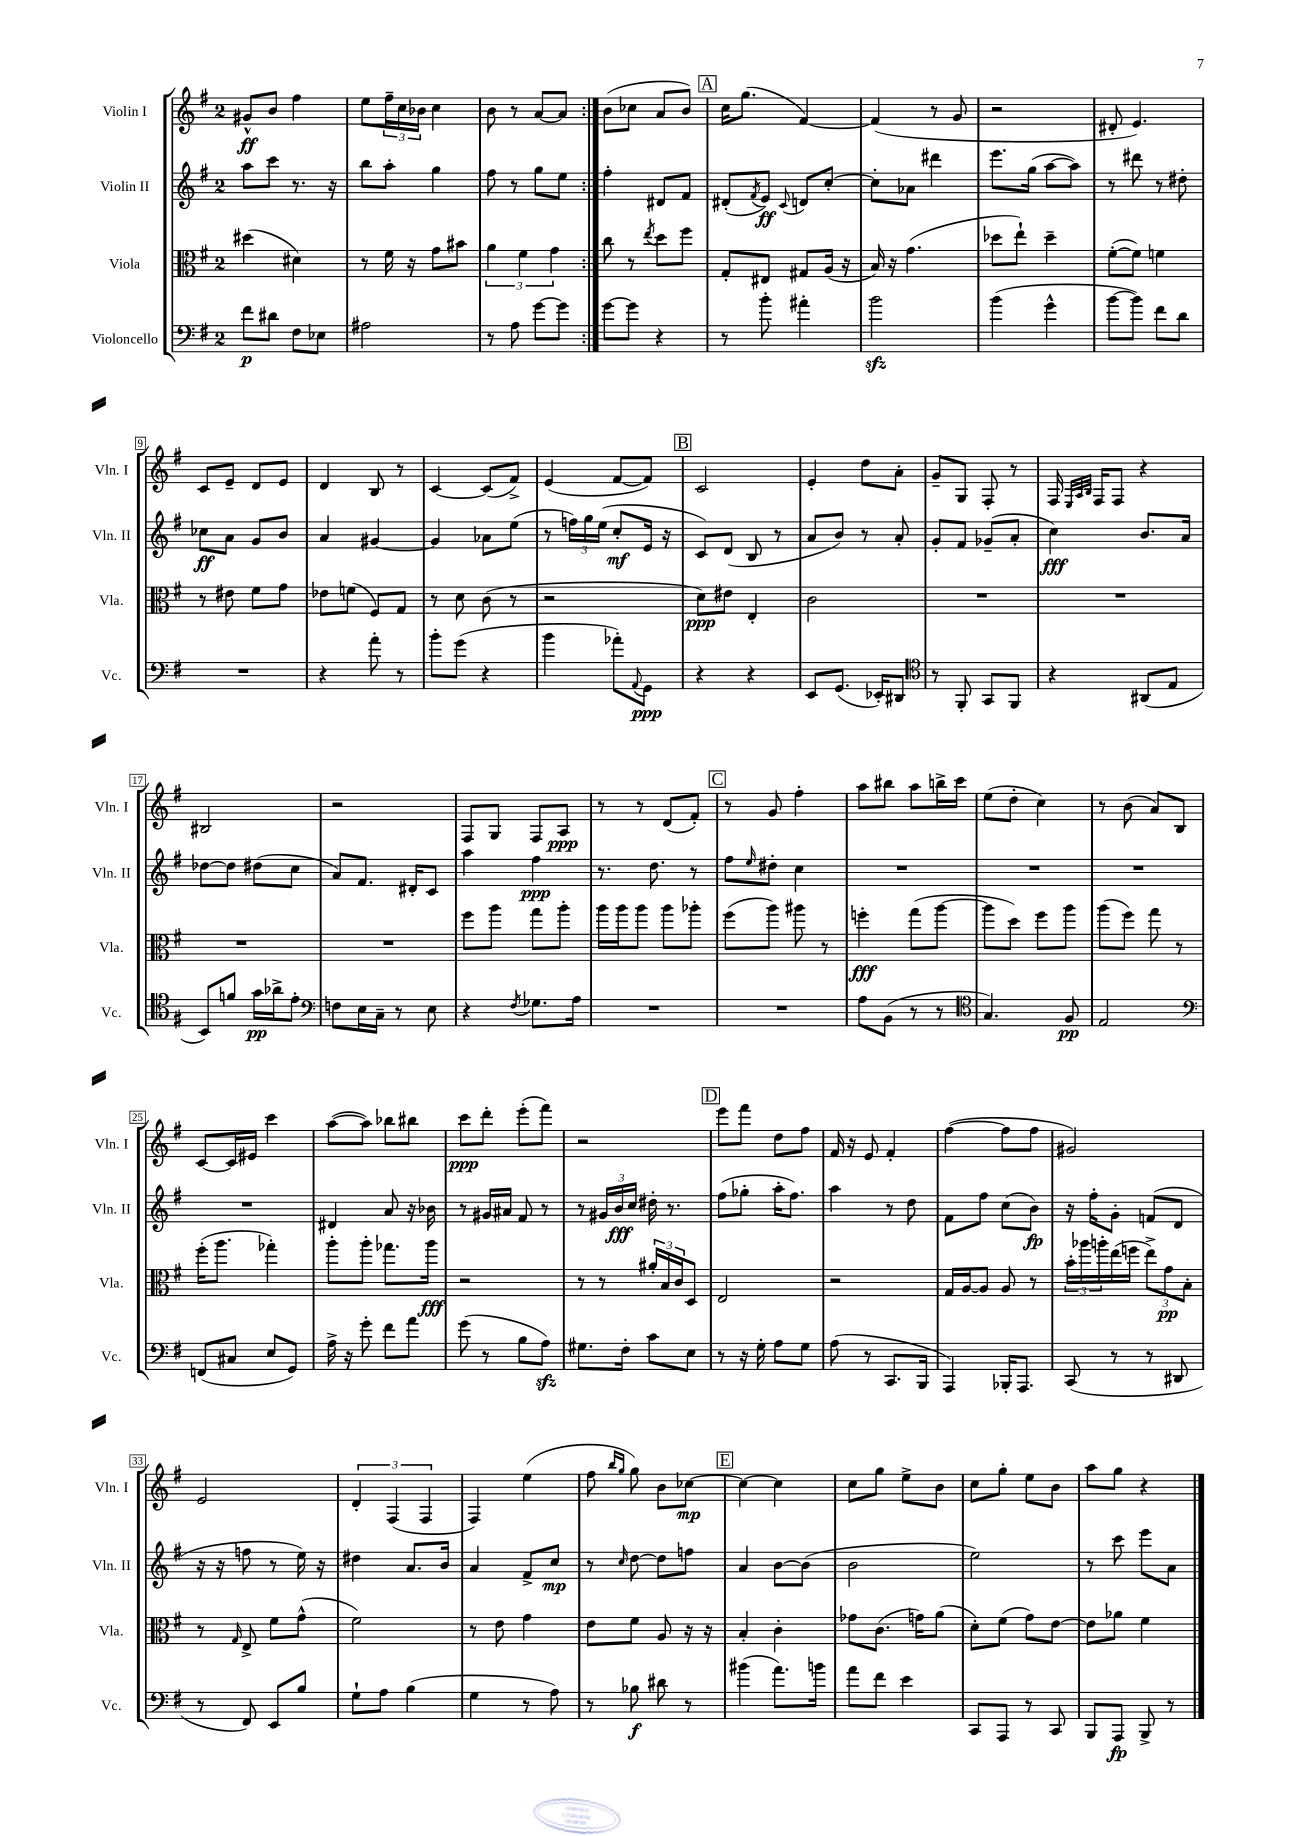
<<
\new StaffGroup <<
\new Staff = "s0" \with { instrumentName = "Violin I" shortInstrumentName = "Vln. I" } {
    \clef treble \key g \major \once \override Staff.TimeSignature.style = #'single-digit \time 2/4
    \repeat volta 2 { gis'8-^\ff b'8 fis''4 |
    e''8 \tuplet 3/2 { fis''16-- c''16 bes'16 } c''4 |
    b'8 r8 a'8~ a'8 | }
    b'8( ces''8 a'8 b'8) |
    \mark \markup { \box "A" } c''16 g''8.( fis'4~) |
    fis'4( r8 g'8 |
    r2 |
    dis'8-. e'4.) |
    c'8 e'8-- d'8 e'8 |
    d'4 b8 r8 |
    c'4~ c'8( fis'8->) |
    e'4( fis'8~ fis'8) |
    \mark \markup { \box "B" } c'2 |
    e'4-. d''8 a'8-. |
    g'8-- g8 fis8-. r8 |
    fis16 \grace { e32 a32 b32 } fis16 fis8 r4 |
    bis2 |
    r2 |
    fis8 g8 fis8 a8\ppp |
    r8 r8 d'8( fis'8-.) |
    \mark \markup { \box "C" } r8 g'8 fis''4-. |
    a''8 bis''8 a''8 b''16-> c'''16 |
    e''8( d''8-. c''4) |
    r8 b'8( a'8) b8 |
    c'8~ c'16 eis'16 c'''4 |
    a''8~( a''8) bes''8 bis''8 |
    c'''8\ppp d'''8-. e'''8-.( fis'''8) |
    r2 |
    \mark \markup { \box "D" } e'''8 fis'''8 d''8 fis''8 |
    fis'16 r16 e'8 fis'4-. |
    fis''4~( fis''8 fis''8 |
    gis'2) |
    e'2 |
    \tuplet 3/2 { d'4-. fis4( fis4 } |
    fis4) e''4( |
    fis''8 \grace { b''16 g''16 } g''8) b'8 ces''8~\mp |
    \mark \markup { \box "E" } ces''4~ ces''4 |
    c''8 g''8 e''8-> b'8 |
    c''8 g''8-. e''8 b'8 |
    a''8 g''8 r4 \bar "|." |
}
\new Staff = "s1" \with { instrumentName = "Violin II" shortInstrumentName = "Vln. II" } {
    \clef treble \key g \major \once \override Staff.TimeSignature.style = #'single-digit \time 2/4
    \repeat volta 2 { a''8 c'''8 r8. r16 |
    b''8 a''8-. g''4 |
    fis''8 r8 g''8 e''8 | }
    fis''4-. dis'8 fis'8 |
    \mark \markup { \box "A" } dis'8-.( \acciaccatura { fis'8 } e'8\ff) \appoggiatura { c'8 } d'8 c''8~-. |
    c''8-. aes'8 dis'''4 |
    e'''8. g''16( a''8~ a''8) |
    r8 dis'''8 r8 dis''8-. |
    ces''8\ff a'8 g'8 b'8 |
    a'4 gis'4~ |
    gis'4 aes'8 e''8( |
    r8 \tuplet 3/2 { f''16) g''16 e''16( } c''8-.\mf e'16 r16 |
    \mark \markup { \box "B" } c'8) d'8( b8 r8 |
    a'8 b'8) r8 a'8-. |
    g'8-. fis'8 ges'8--( a'8-. |
    c''4\fff) b'8. a'16 |
    des''8~ des''8 dis''8( c''8 |
    a'8) fis'8. dis'16-. c'8 |
    a''4 fis''4\ppp |
    r8. d''8. r8 |
    \mark \markup { \box "C" } fis''8 \grace { e''16 } dis''8-. c''4 |
    R2 |
    R2 |
    R2 |
    R2 |
    dis'4 a'8 r16 bes'16 |
    r8 gis'16 ais'16 fis'8 r8 |
    r8 \tuplet 3/2 { gis'16 b'16\fff c''16 } dis''16-. r8. |
    \mark \markup { \box "D" } fis''8( ges''8-. a''16-. fis''8.) |
    a''4 r8 d''8 |
    fis'8 fis''8 c''8( b'8\fp) |
    r16 fis''16-. g'8-. f'8( d'8 |
    r16 r16 f''8 r8 e''16) r16 |
    dis''4 a'8. b'16 |
    a'4 fis'8-> c''8\mp |
    r8 \grace { c''16 } d''8~ d''8 f''8 |
    \mark \markup { \box "E" } a'4 b'8~ b'8( |
    b'2 |
    e''2) |
    r8 c'''8 e'''8 a'8 \bar "|." |
}
\new Staff = "s2" \with { instrumentName = "Viola" shortInstrumentName = "Vla." } {
    \clef alto \key g \major \once \override Staff.TimeSignature.style = #'single-digit \time 2/4
    \repeat volta 2 { dis''4( dis'4) |
    r8 fis'16 r16 g'8 bis'8 |
    \tuplet 3/2 { a'4 fis'4 g'4 } | }
    c''8 r8 \acciaccatura { e''8 } d''8 fis''8 |
    \mark \markup { \box "A" } g8-. eis8 gis8 a16( r16 |
    b16) r16 g'4.( |
    des''8 e''8-!) des''4-- |
    fis'8~-.( fis'8) f'4 |
    r8 eis'8 fis'8 g'8 |
    ees'8 f'8( fis8) g8 |
    r8 d'8 c'8( r8 |
    r2 |
    \mark \markup { \box "B" } d'8\ppp) eis'8 e4-. |
    c'2 |
    R2 |
    R2 |
    R2 |
    R2 |
    fis''8 a''8 g''8 a''8-. |
    a''16 a''16 a''8 a''8 aes''8-. |
    \mark \markup { \box "C" } fis''8( a''8) ais''8 r8 |
    f''4-.\fff g''8( a''8~ |
    a''8 d''8) fis''8 a''8 |
    a''8( fis''8) g''8 r8 |
    fis''16-.( a''8. ges''4-.) |
    a''8-. a''8-. ges''8. a''16\fff |
    r2 |
    r8 r8 \tuplet 3/2 { ais'16-. b16 c'16 } d8 |
    \mark \markup { \box "D" } e2 |
    r2 |
    g16 a16~ a8 a8 r8 |
    \tuplet 3/2 { b'16-. aes''16 a''16-. } e''16( f''16 \tuplet 3/2 { e''8->) g'8\pp b8-. } |
    r8 \grace { g16 } e8-> fis'8 g'8-^( |
    fis'2) |
    r8 e'8 g'4 |
    e'8 fis'8 a8 r16 r16 |
    \mark \markup { \box "E" } b4-. c'4-. |
    ges'8 c'8.( g'16) a'8( |
    d'8-.) fis'8( g'8) e'8~ |
    e'8 aes'8 fis'4 \bar "|." |
}
\new Staff = "s3" \with { instrumentName = "Violoncello" shortInstrumentName = "Vc." } {
    \clef bass \key g \major \once \override Staff.TimeSignature.style = #'single-digit \time 2/4
    \repeat volta 2 { fis'8\p dis'8 fis8 ees8 |
    ais2 |
    r8 a8 g'8~ g'8 | }
    g'8~ g'8 r4 |
    \mark \markup { \box "A" } r8 b'8-. ais'4-. |
    b'2\sfz |
    b'4( g'4-^ |
    b'8~ b'8) fis'8 d'8 |
    R2 |
    r4 a'8-. r8 |
    b'8-. g'8( r4 |
    b'4 aes'8-.) \appoggiatura { a,8 } g,8\ppp |
    \mark \markup { \box "B" } r4 r4 |
    e,8 g,8.( ees,16-.) dis,8 |
    \clef tenor r8 fis,8-. g,8 fis,8 |
    r4 ais,8( e8 |
    b,8) f'8 g'16\pp aes'16-> e'8-. |
    \clef bass f8 e16 c16-- r8 e8 |
    r4 \acciaccatura { fis8 } ges8. a16 |
    R2 |
    \mark \markup { \box "C" } R2 |
    a8 b,8( r8 r8 |
    \clef tenor g4.) fis8\pp |
    e2 |
    \clef bass f,8( cis8 e8 g,8) |
    a16-> r16 g'8-. fis'8 a'8 |
    g'8( r8 b8 a8\sfz) |
    gis8. fis16-. c'8 e8 |
    \mark \markup { \box "D" } r8 r16 g16-. a8 g8 |
    a8( r8 c,8. b,,16 |
    a,,4) bes,,16-. a,,8. |
    c,8( r8 r8 dis,8 |
    r8 fis,8) e,8 b8 |
    g8-! a8 b4( |
    g4 r8 a8) |
    r8 bes8\f dis'8 r8 |
    \mark \markup { \box "E" } bis'4( a'8.) b'16 |
    a'8 fis'8 e'4 |
    c,8 a,,8 r8 c,8 |
    b,,8 a,,8\fp b,,8-> r8 \bar "|." |
}
>>
>>
\layout { \context { \Score \override BarNumber.stencil = #(make-stencil-boxer 0.1 0.3 ly:text-interface::print) } }
